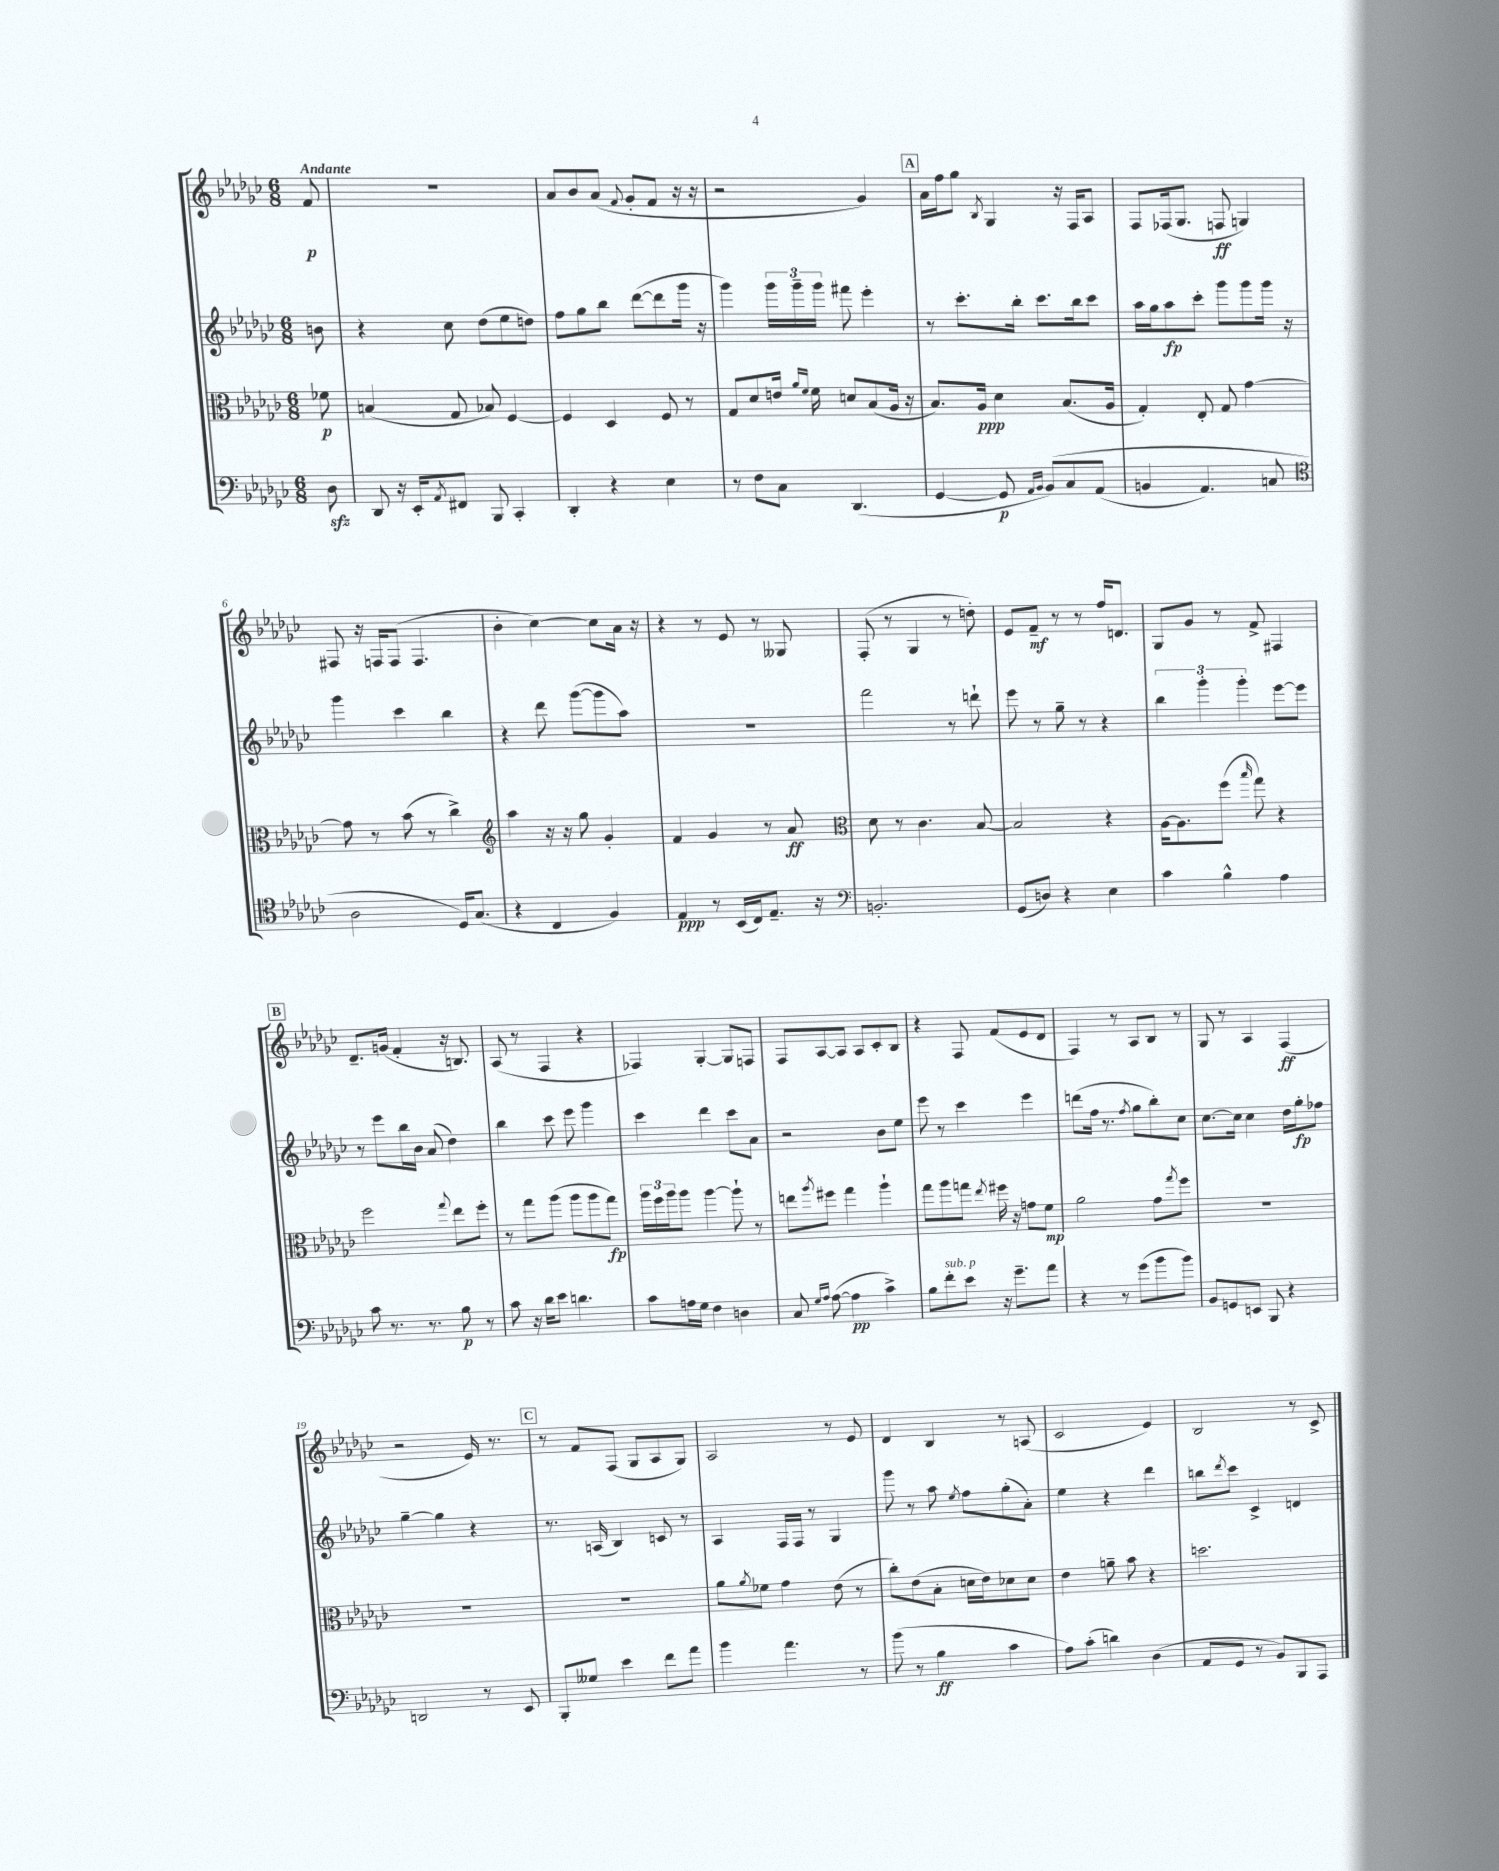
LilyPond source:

<<
\new StaffGroup <<
\new Staff = "s0" {
    \clef treble \key ges \major \numericTimeSignature \time 6/8 \partial 8 \tempo "Andante"
    f'8\p |
    R2. |
    aes'8 bes'8 aes'8( \appoggiatura { f'8 } ges'8-. f'8 r16 r16 |
    r2 ges'4) |
    \mark \markup { \box "A" } aes'16 f''16 ges''8 \acciaccatura { bes8 } ges4 r16 f16 aes8 |
    f8 fes16( ges8. f8\ff g4) |
    fis8 r16 f16 f8( f4. |
    bes'4-. ces''4~) ces''8 aes'16 r16 |
    r4 r8 ees'8 r8 geses8 |
    f8-.( r8 ges4 r8 d''8-.) |
    ees'8 f'8--\mf r8 r8 f''16 d'8. |
    ges8 ges'8 r8 f'8-> fis4 |
    \mark \markup { \box "B" } des'8.-- g'16( f'4-. r16 b8.) |
    aes8( r8 f4 r4 |
    fes4) ges4~-. ges8 f8 |
    f8 aes8~ aes8 aes8 ces'8-. bes8 |
    r4 f8 f'8( ees'8 des'8 |
    f4) r8 aes8 bes8 r8 |
    ges8 r8 aes4 f4\ff( |
    r2 ees'16) r8. |
    \mark \markup { \box "C" } r8 f'8 f8( ges8 aes8 ges8) |
    aes2 r8 ees'8 |
    des'4 bes4 r8 a8( |
    ces'2 ees'4) |
    bes2 r8 ces'8-> \bar "|." |
}
\new Staff = "s1" {
    \clef treble \key ges \major \numericTimeSignature \time 6/8 \partial 8
    b'8 |
    r4 ces''8 des''8( ees''8 d''8) |
    f''8 ges''8 bes''8 des'''8~( des'''8 ges'''16 r16 |
    ges'''4) \tuplet 3/2 { ges'''16 ges'''16-- ges'''16 } fis'''8 ees'''4-. |
    \mark \markup { \box "A" } r8 ces'''8.-. bes''16-. ces'''8. bes''16 ces'''8 |
    aes''16 ges''16 aes''8\fp ces'''8-. ges'''8 ges'''8 ges'''16 r16 |
    ges'''4 ces'''4 bes''4 |
    r4 des'''8 ges'''8~( ges'''8 aes''8) |
    R2. |
    f'''2 r8 d'''8-! |
    ees'''8 r8 ges''8-- r8 r4 |
    \tuplet 3/2 { bes''4 ges'''4-. ges'''4-. } ees'''8~ ees'''8 |
    \mark \markup { \box "B" } r8 ees'''8 bes''16 bes'16 aes'8( des''4) |
    bes''4 ces'''8 ees'''8 ges'''4 |
    ces'''4 des'''4 ces'''8 aes'8 |
    r2 bes'8 ees''8 |
    ees'''8 r8 ces'''4 ees'''4 |
    d'''8( f''16 r8. \acciaccatura { f''8 } ges''8 bes''8-.) ces''8 |
    ces''8.~ ces''16 ces''4 des''16 ges''16-.\fp fes''8 |
    ges''4~-- ges''4 r4 |
    \mark \markup { \box "C" } r8. a16( bes4) c'8 r8 |
    aes4 f16 f16 r8 ges4 |
    ges'''8 r8 aes''8 \acciaccatura { ees''8 } f''8 ges''8-.( aes'8-.) |
    ees''4 r4 des'''4 |
    b''8 \acciaccatura { des'''8 } ces'''8 ces'4-> d'4 \bar "|." |
}
\new Staff = "s2" {
    \clef alto \key ges \major \numericTimeSignature \time 6/8 \partial 8
    fes'8\p |
    b4( ges8 bes8) f4~ |
    f4 des4 f8 r8 |
    ges8 des'8 e'16 \grace { aes'16 f'16 } f'16 d'8 bes8( aes16 r16 |
    \mark \markup { \box "A" } bes8.) aes16\ppp des'4 bes8.( aes16 |
    ges4-.) ees8-. ges8 ges'4~ |
    ges'8 r8 bes'8( r8 ces''4->) |
    \clef treble aes''4 r16 r16 ges''8 ges'4-. |
    f'4 ges'4 r8 aes'8\ff |
    \clef alto des'8 r8 ces'4. bes8~ |
    bes2 r4 |
    aes16~ aes8. f''8( \grace { bes''16 } ges''8) r4 |
    \mark \markup { \box "B" } f''2 \appoggiatura { ges''8 } ees''8 f''8-. |
    r8 ges''8 aes''8( aes''8 aes''8 ges''8\fp) |
    \tuplet 3/2 { aes''16 f''16 aes''16 } aes''8 aes''4~ aes''8-! r8 |
    e''8 \acciaccatura { aes''8 } fis''8 ges''4 aes''4-! |
    ges''8 aes''8 g''8 \acciaccatura { ees''8 } fis''16 r16 g'8 f'8\mp |
    aes'2 ges'8 \acciaccatura { ges''8 } f''8 |
    R2. |
    R2. |
    \mark \markup { \box "C" } R2. |
    aes'8 \acciaccatura { aes'8 } fes'8 ges'4 ees'8( r8 |
    ces''8-.) ees'8( bes8-. d'16 ees'16) des'8 des'8 |
    ees'4 a'8-- bes'8 r4 |
    d''2. \bar "|." |
}
\new Staff = "s3" {
    \clef bass \key ges \major \numericTimeSignature \time 6/8 \partial 8
    des8\sfz |
    des,8 r16 ees,16-. \acciaccatura { aes,8 } fis,8 bes,,8 ces,4-. |
    des,4-. r4 ees4 |
    r8 f8 ces8 des,4.( |
    \mark \markup { \box "A" } ges,4~ ges,8\p \grace { aes,16 bes,16 } bes,8)\( ces8 aes,8( |
    b,4 aes,4.) c8 |
    \clef tenor aes2 des16\) ges8.( |
    r4 ces4 f4) |
    ees4\ppp r8 bes,16( ces16) ees8.-- r16 |
    \clef bass b,2.-. |
    ges,8( d8) r4 ees4 |
    ces'4 bes4-^ aes4 |
    \mark \markup { \box "B" } ces'8 r8. r8. bes8\p r8 |
    ces'8 r16 des'16 ees'8 d'4. |
    ces'8 a16 ges16 f4 d4 |
    ces8 \grace { ges16 aes16 } aes8~( aes4\pp ces'4->) |
    bes8 f'8-.^\markup { \italic "sub. p" } ees'8 r16 ges'8.-- aes'8 |
    r4 r8 ges'8( bes'8 bes'8) |
    bes,8 g,8 e,8 bes,,8 r4 |
    d,2 r8 ees,8 |
    \mark \markup { \box "C" } bes,,8-. geses8 ees'4 f'8 aes'8 |
    bes'4 aes'4. r8 |
    bes'8( r8 bes4\ff ces'4 |
    aes8) ces'8-.( d'4) des4( |
    aes,8 ges,8 r8 bes,8) bes,,8 aes,,8 \bar "|." |
}
>>
>>
